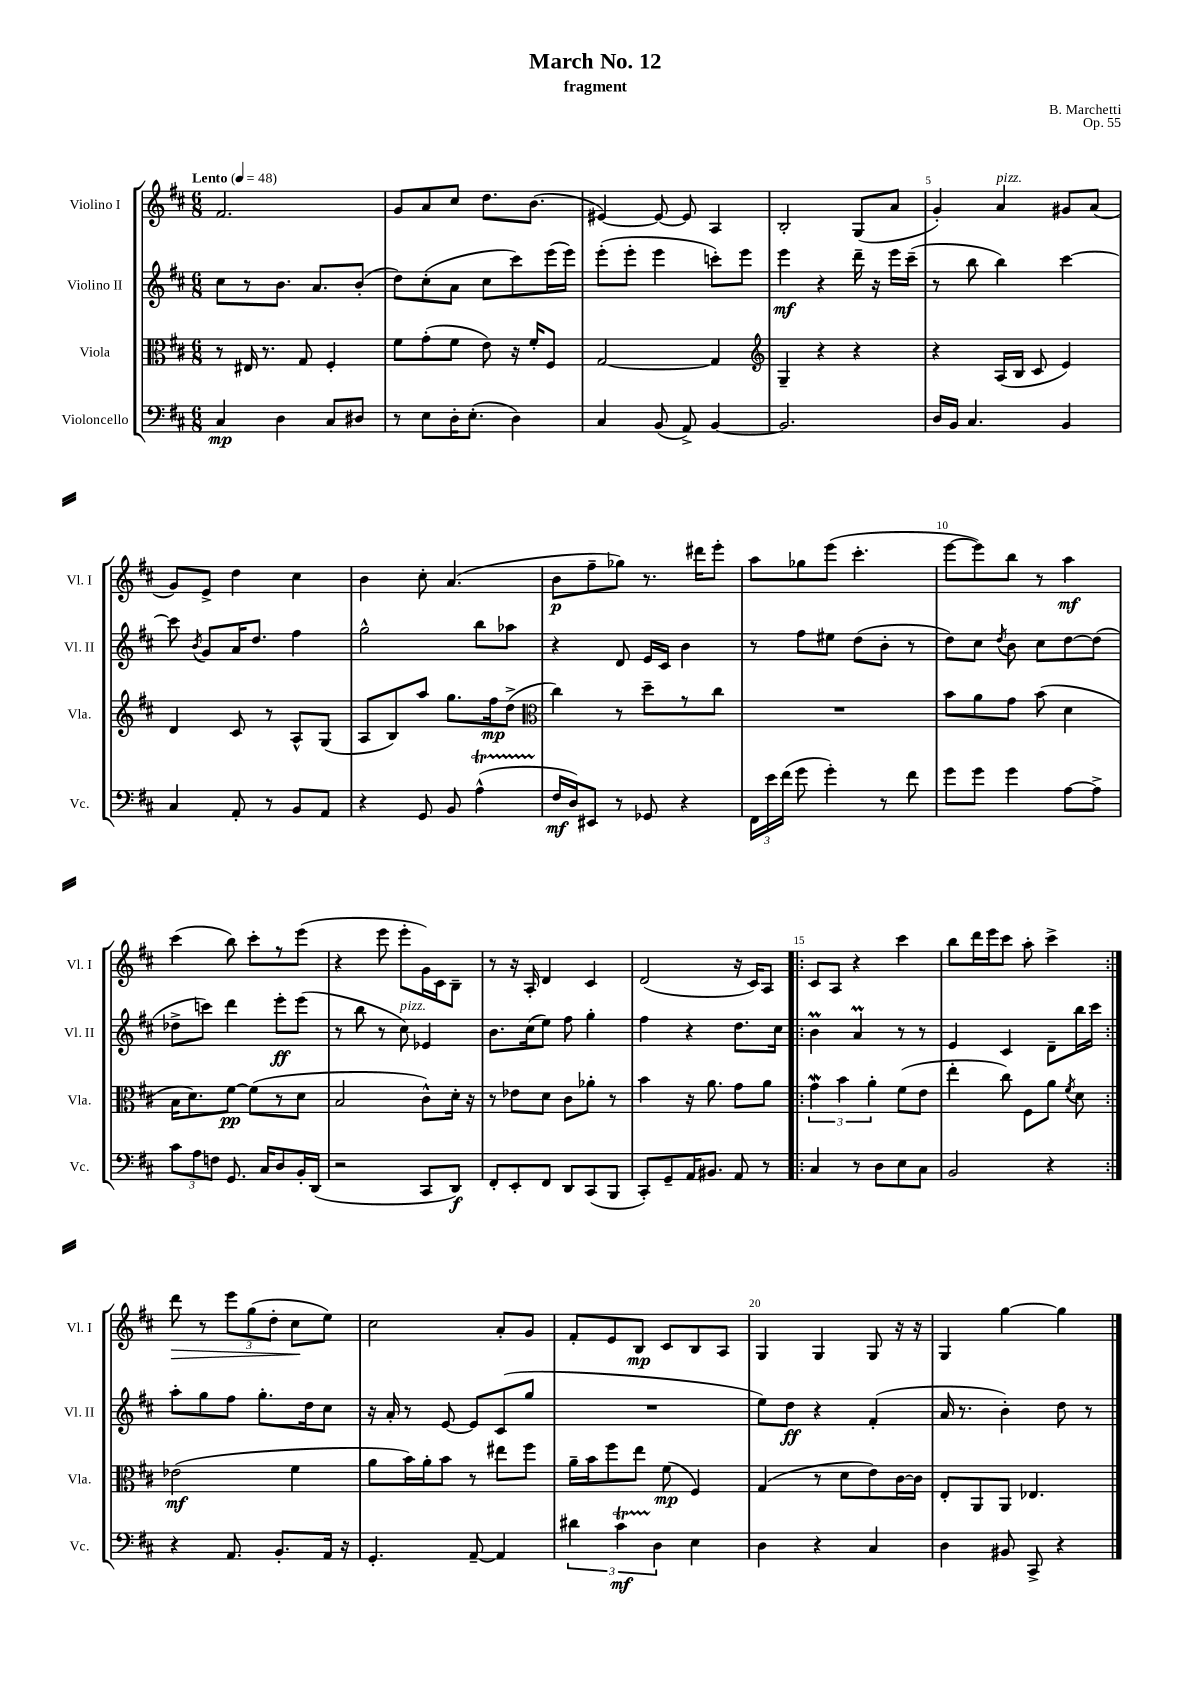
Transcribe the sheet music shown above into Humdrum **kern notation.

**kern	**kern	**kern	**kern
*staff4	*staff3	*staff2	*staff1
*clefF4	*clefC3	*clefG2	*clefG2
*k[f#c#]	*k[f#c#]	*k[f#c#]	*k[f#c#]
*M6/8	*M6/8	*M6/8	*M6/8
*MM48	*MM48	*MM48	*MM48
4C#	8r	8cc#	2.f#
.	16E#	8r	.
.	8.r	.	.
4D	.	8.b	.
.	8G	.	.
.	.	8.a	.
8C#	4F#'	.	.
8D#	.	(8b'	.
=	=	=	=
8r	8f#	8dd)	8g
8E	(8g'	(8cc#'	8a
16D'	8f#	8a	8cc#
(8.E'	.	.	.
.	8e)	8cc#	8.dd
4D)	16r	8ccc#)	.
.	16f#'	.	(8.b
.	8F#	(16eee	.
.	.	16eee)	.
=	=	=	=
4C#	[2G	(8eee'	[4e#)
.	.	8eee'	.
(8BB	.	4eee	8e#_
8AA^)	.	.	8e#]
[4BB	4G]	8ccc')	4A
.	.	8eee	.
=	=	=	=
*	*clefG2	*	*
2.BB]	4G~	4eee	2B'
.	4r	4r	.
.	4r	16ddd~	(8G
.	.	16r	.
.	.	16eee	8a
.	.	(16ccc#~	.
=	=	=	=
16D	4r	8r	4g')
16BB	.	.	.
4.C#	.	8bb	.
.	(16A	4bb)	4a
.	16B	.	.
.	8c#	.	.
4BB	4e)	[4ccc#	8g#
.	.	.	(8a
=	=	=	=
4C#	4d	8ccc#]	8g)
.	.	8qb	.
.	.	8g	8e^
8AA'	8c#	16a	4dd
.	.	8.dd	.
8r	8r	.	.
8BB	8A^^	4ff#	4cc#
8AA	(8G	.	.
=	=	=	=
4r	8A	2gg^^	4b
.	8B)	.	.
8GG	8aa	.	8cc#'
8BB	8.gg	.	(4.a
(4A^^	.	8bb	.
.	16ff#	.	.
.	(8dd^	8aa-	.
=	=	=	=
*	*clefC3	*	*
16F#	4cc#)	4r	8b
16D)	.	.	.
8EE#	.	.	8ff#~
8r	8r	8d	8gg-)
8GG-	8dd~	16e	8.r
.	.	16c#	.
4r	8r	4b	.
.	.	.	16ddd#
.	8cc#	.	8eee'
=	=	=	=
24FF#	2.r	8r	8aa
24e	.	.	.
(24f#	.	.	.
8g	.	8ff#	8gg-
4g')	.	8ee#	(8eee
.	.	(8dd	4.ccc#'
8r	.	8b'	.
8f#	.	8r	.
=	=	=	=
8g	8b	8dd)	[8eee
8g	8a	8cc#	8eee])
.	.	8qdd	.
4g	8g	8b	8bb
.	(8b	8cc#	8r
[8A	4d	[8dd	4aa
8A^]	.	(8dd]	.
=	=	=	=
12c#	16B	8dd-^	(4ccc#
.	8.d)	.	.
12A	.	.	.
.	.	8ccc)	.
12F	.	.	.
8.GG	[8f#	4ddd	8bb)
.	(8f#]	.	8ccc#'
16C#	.	.	.
8D	8r	8eee'	8r
16BB'	8d	(8eee	(8eee
(16DD	.	.	.
=	=	=	=
2r	2B	8r	4r
.	.	8bb	.
.	.	8r	8eee
.	.	8cc#)	8eee'
8CC#	8c#^^)	4e-	16g)
.	.	.	16c#
8DD)	16d'	.	8B~
.	16r	.	.
=	=	=	=
8FF#'	8r	8.b	8r
8EE'	8e-	.	16r
.	.	(16cc#	16A'
8FF#	8d	8ee)	4d
8DD	8c#	8ff#	.
(8CC#	8a-'	4gg'	4c#
8BBB	8r	.	.
=	=	=	=
8CC#')	4b	4ff#	(2d
8GG~	.	.	.
16AA	16r	4r	.
8.BB#	8.a	.	.
8AA	8g	8.dd	16r
.	.	.	16c#)
8r	8a	.	8A
.	.	16cc#	.
=!|:	=!|:	=!|:	=!|:
4C#	6g	4b	8c#
.	.	.	8A
.	6b	.	.
8r	.	4a	4r
.	6a'	.	.
8D	.	.	.
8E	(8f#	8r	4ccc#
8C#	8e	8r	.
=	=	=	=
2BB	4ee'	4e	8bb
.	.	.	16ddd
.	.	.	16eee
.	8cc#)	4c#	8ccc#
.	8F#	.	8aa'
4r	8a	8d~	4ccc#^
.	8qf#	.	.
.	8d	16bb	.
.	.	16ccc#	.
=:|!	=:|!	=:|!	=:|!
4r	(2e-	8aa'	8ddd
.	.	8gg	8r
8.AA	.	8ff#	12eee
.	.	.	(12gg
.	.	8.gg'	.
.	.	.	12dd'
8.BB'	.	.	.
.	4f#	.	8cc#
.	.	16dd	.
16AA	.	8cc#	8ee)
16r	.	.	.
=	=	=	=
4.GG'	8a	16r	2cc#
.	.	16a'	.
.	16b)	8r	.
.	16a'	.	.
.	8b	[8e	.
[8AA~	8r	8e]	.
4AA]	8ee#	(8c#	8a'
.	8ff#	8gg	8g
=	=	=	=
6d#	16a~	2.r	8f#'
.	16b	.	.
.	8ff#	.	8e
6c#	.	.	.
.	8ee	.	8B
6D	.	.	.
.	(8f#	.	8c#
4E	4F#)	.	8B
.	.	.	8A
=	=	=	=
4D	(4G	8ee)	4G
.	.	8dd	.
4r	8r	4r	4G
.	8d	.	.
4C#	8e)	(4f#'	8G
.	[16c#	.	16r
.	16c#]	.	16r
=	=	=	=
4D	8E'	16a	4G
.	.	8.r	.
.	8AA	.	.
8BB#	8AA	4b')	[4gg
8CC#^	4.E-	.	.
4r	.	8dd	4gg]
.	.	8r	.
==	==	==	==
*-	*-	*-	*-
